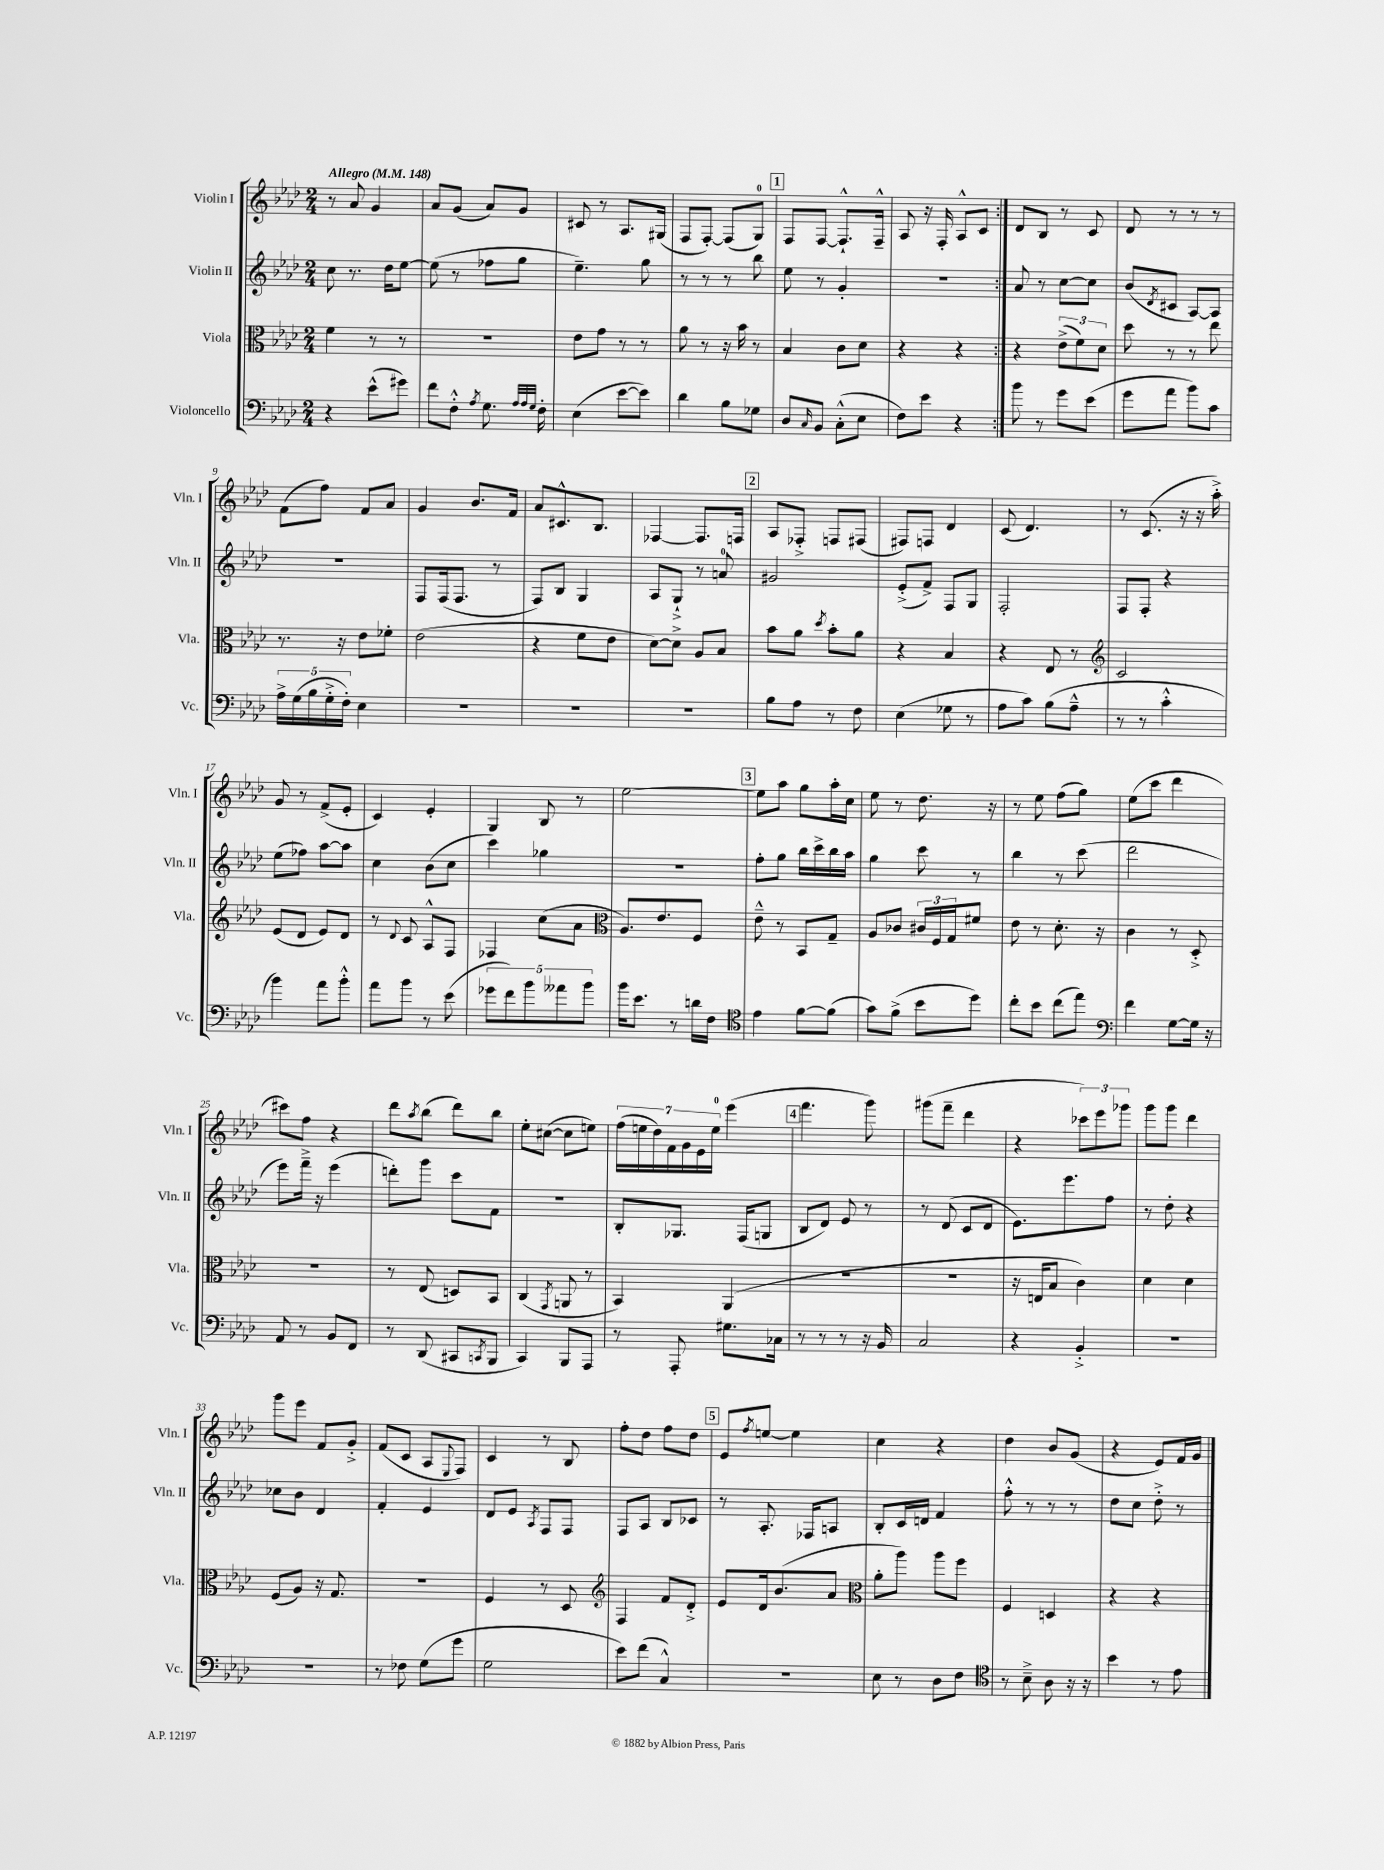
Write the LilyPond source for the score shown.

<<
\new StaffGroup <<
\new Staff = "s0" \with { instrumentName = "Violin I" shortInstrumentName = "Vln. I" } {
    \clef treble \key aes \major \numericTimeSignature \time 2/4 \tempo "Allegro" 4 = 148
    \repeat volta 2 { r8 aes'8 g'4 |
    aes'8 g'8( aes'8) g'8 |
    cis'8 r8 aes8. gis16( |
    f8 f8~-.) f8( g8-0) |
    \mark \markup { \box "1" } f8 f8~ f8.-!-^ f16---^ |
    aes8 r16 f16-. aes8-^ c'8 | }
    des'8 bes8 r8 c'8 |
    des'8 r8 r8 r8 |
    f'8( f''8) f'8 aes'8 |
    g'4 bes'8. f'16 |
    aes'8 cis'8.-^ bes8. |
    fes4~ fes8. f16 |
    \mark \markup { \box "2" } aes8 fes8-.-> f8 fis8( |
    fis8) f8 des'4 |
    c'8( des'4.) |
    r8 c'8.( r16 r16 aes''16-.->) |
    g'8 r8 f'8->( ees'8-. |
    c'4) ees'4-. |
    g4 bes8 r8 |
    ees''2~ |
    \mark \markup { \box "3" } ees''8 aes''8 g''8 aes''16-. c''16 |
    ees''8 r8 des''8. r16 |
    r8 ees''8 f''8( g''8) |
    ees''8( c'''8 des'''4 |
    cis'''8) f''8 r4 |
    des'''8 \acciaccatura { aes''8 } bes''8( des'''8) bes''8 |
    ees''8-. cis''8~( cis''8 e''8) |
    \tuplet 7/4 { f''16( e''16 des''16) f'16 g'16 ees'16 e''16-0 } ees'''4( |
    \mark \markup { \box "4" } f'''4. g'''8) |
    gis'''8( f'''8-- des'''4 |
    r4 \tuplet 3/2 { ces'''8) ees'''8 ges'''8 } |
    g'''8 g'''8 des'''4 |
    g'''8 ees'''8 f'8 g'8-.-> |
    f'8( c'8 aes8 \appoggiatura { ees8 } f8) |
    c'4 r8 bes8 |
    f''8-. des''8 f''8 des''8 |
    \mark \markup { \box "5" } ees'8 \acciaccatura { f''8 } e''8~ e''4 |
    c''4 r4 |
    des''4 bes'8 g'8( |
    r4 ees'8) f'16 g'16 \bar "|." |
}
\new Staff = "s1" \with { instrumentName = "Violin II" shortInstrumentName = "Vln. II" } {
    \clef treble \key aes \major \numericTimeSignature \time 2/4
    \repeat volta 2 { c''8 r8. des''16 ees''8~ |
    ees''8( r8 fes''8 g''8 |
    ees''4.--) g''8 |
    r8 r8 r8 bes''8 |
    \mark \markup { \box "1" } ees''8 r8 g'4-. |
    r2 | }
    aes'8 r8 c''8~ c''8 |
    bes'8( \acciaccatura { des'8 } cis'8 aes8~) aes8 |
    R2 |
    f8 f16( f8. r8 |
    f8) bes8 g4 |
    aes8 g8-!-> r8 a'8-0 |
    \mark \markup { \box "2" } gis'2 |
    ees'8-.->( f'8->) f8 g8 |
    f2-. |
    f8 f8-. r4 |
    ees''8( fes''8) aes''8~ aes''8 |
    c''4 bes'8( c''8 |
    c'''4) ges''4 |
    r2 |
    \mark \markup { \box "3" } f''8-. g''8 bes''16 c'''16-> bes''16 aes''16 |
    g''4 c'''8 r8 |
    bes''4 r8 c'''8( |
    des'''2 |
    ees'''8) f'''16---> r16 ees'''4( |
    d'''8-.) g'''8 c'''8 f'8 |
    r2 |
    bes8-. ges8. f16( g8 |
    \mark \markup { \box "4" } bes8 des'8) ees'8 r8 |
    r8 des'8( c'8 des'8 |
    ees'8.) ees'''8. f''8 |
    r8 des''8-. r4 |
    ces''8 bes'8 des'4 |
    f'4-. ees'4 |
    des'8 ees'8 \acciaccatura { aes8 } f8 f8 |
    f8 aes8 bes8 ces'8 |
    \mark \markup { \box "5" } r8 aes8.-. fes16 a8 |
    bes8-. c'16 d'16 f'4 |
    f''8-.-^ r8 r8 r8 |
    des''8 c''8 des''8-.-> r8 \bar "|." |
}
\new Staff = "s2" \with { instrumentName = "Viola" shortInstrumentName = "Vla." } {
    \clef alto \key aes \major \numericTimeSignature \time 2/4
    \repeat volta 2 { f'4 r8 r8 |
    r2 |
    ees'8 g'8 r8 r8 |
    aes'8 r8 r16 bes'16 r8 |
    \mark \markup { \box "1" } bes4 c'8 des'8 |
    r4 r4 | }
    r4 \tuplet 3/2 { ees'8->( f'8) des'8 } |
    des''8 r8 r8 ees''8 |
    r8. r16 ees'8 fes'8-. |
    ees'2( |
    r4 f'8 ees'8 |
    des'8~) des'8-> aes8 bes8 |
    \mark \markup { \box "2" } bes'8 aes'8 \acciaccatura { des''8 } bes'8-. aes'8 |
    r4 bes4 |
    r4 ees8 r8 |
    \clef treble c'2 |
    ees'8( des'8 ees'8) des'8 |
    r8 \appoggiatura { des'8 } c'8 aes8-^ f8 |
    fes4 c''8( aes'8 |
    \clef alto aes8.) ees'8. f8 |
    \mark \markup { \box "3" } ees'8---^ r8 bes,8 g8-- |
    aes8 ces'8 \tuplet 3/2 { cis'16 f16 g16 } fis'8 |
    ees'8 r8 des'8.-. r16 |
    c'4 r8 des8-.-> |
    r2 |
    r8 ees8( d8) bes,8 |
    c4( \acciaccatura { g,8 } a,8 r8 |
    bes,4) aes,4( |
    \mark \markup { \box "4" } r2 |
    r2 |
    r16 e16 bes8 c'4) |
    des'4 des'4 |
    f8( aes8) r16 g8. |
    r2 |
    f4 r8 des8 |
    \clef treble f4 f'8 des'8-.-> |
    \mark \markup { \box "5" } ees'8 des'16 bes'8.( aes'8 |
    \clef alto aes'8-. aes''8) aes''8 f''8 |
    f4 d4 |
    r4 r4 \bar "|." |
}
\new Staff = "s3" \with { instrumentName = "Violoncello" shortInstrumentName = "Vc." } {
    \clef bass \key aes \major \numericTimeSignature \time 2/4
    \repeat volta 2 { r4 ees'8-^( gis'8) |
    f'8 f8-.-^ \acciaccatura { aes8 } g8. \grace { aes32 aes32 g32 } f16-. |
    ees4( ees'8~ ees'8) |
    des'4 bes8 ges8 |
    \mark \markup { \box "1" } des8 \grace { c16 } bes,8 c8-.-^( ees8 |
    f8) ees'8 r4 | }
    bes'8 r8 g'8 ees'8( |
    g'8 aes'8 bes'8) c'8 |
    \tuplet 5/4 { aes16-> g16( bes16 g16-.-> f16-.) } ees4 |
    R2 |
    R2 |
    R2 |
    \mark \markup { \box "2" } bes8 aes8 r8 f8 |
    ees4( ges8 r8 |
    aes8 c'8) bes8( aes8---^ |
    r8 r8 c'4-.-^ |
    bes'4) aes'8 bes'8-.-^ |
    aes'8 bes'8 r8 ees'8( |
    \tuplet 5/4 { ges'8 f'8) bes'8 aeses'8 bes'8 } |
    bes'16 ees'8. r8 d'16 f16 |
    \mark \markup { \box "3" } \clef tenor ees'4 f'8~ f'8( |
    g'8) f'8->( bes'8 des''8) |
    c''8-. bes'8 c''8( ees''8) |
    \clef bass f'4 g8~ g16 r16 |
    aes,8 r8 bes,8 f,8 |
    r8 des,8( cis,8 \acciaccatura { c,8 } bes,,8 |
    c,4) bes,,8 aes,,8 |
    r8 aes,,8-. gis8. ces16 |
    \mark \markup { \box "4" } r8 r8 r8 r16 bes,16 |
    c2 |
    r4 bes,4-.-> |
    R2 |
    R2 |
    r8 fes8 g8( g'8 |
    g2 |
    ees'8) f'8( c4-^) |
    \mark \markup { \box "5" } r2 |
    ees8 r8 des8 f8 |
    \clef tenor r8 bes8---> aes8 r16 r16 |
    bes'4 r8 ees'8 \bar "|." |
}
>>
>>
